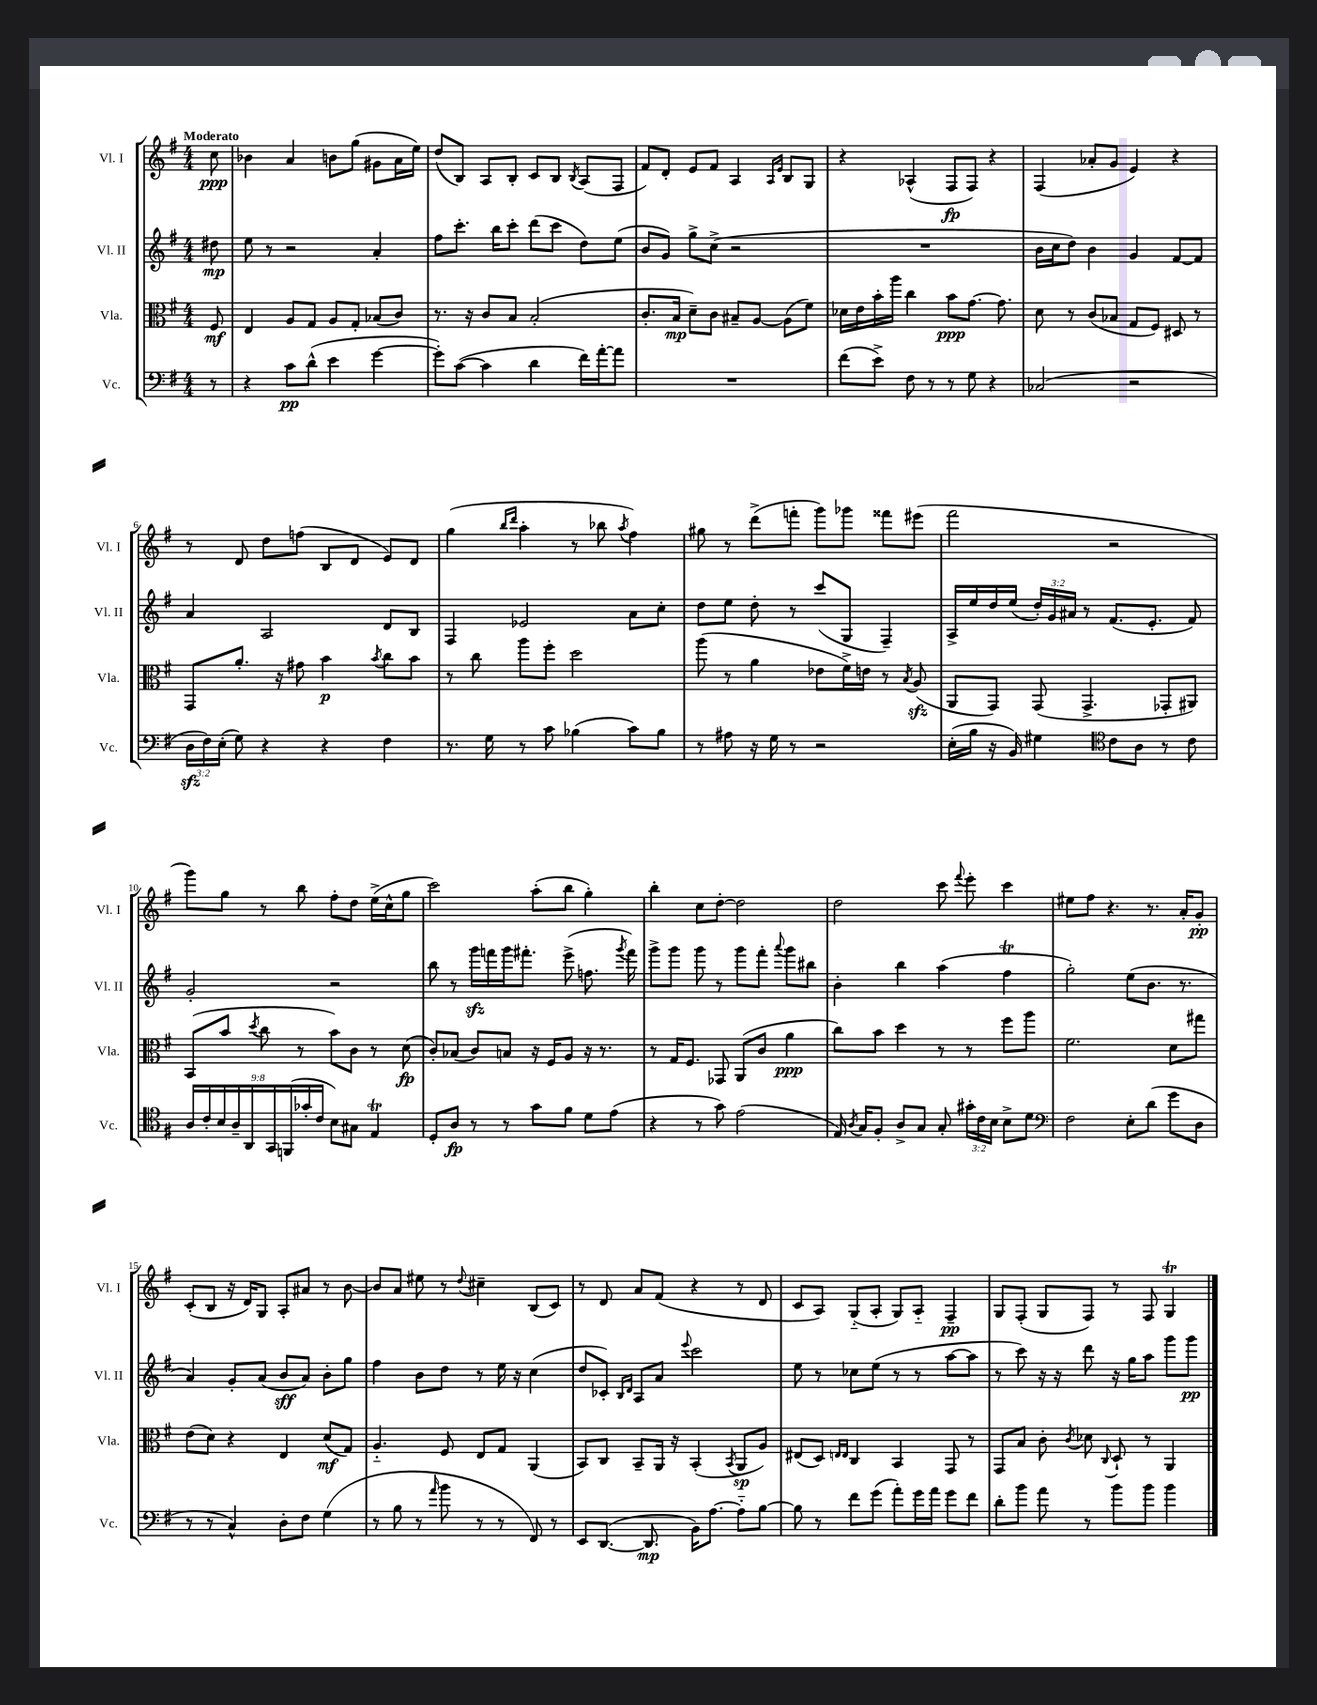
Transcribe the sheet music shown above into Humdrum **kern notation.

**kern	**dynam	**kern	**dynam	**kern	**dynam	**kern	**dynam
*part4	*part4	*part3	*part3	*part2	*part2	*part1	*part1
*staff4	*staff4	*staff3	*staff3	*staff2	*staff2	*staff1	*staff1
*I"Vc.	*	*I"Vla.	*	*I"Vl. II	*	*I"Vl. I	*
*I'Vc.	*	*I'Vla.	*	*I'Vl. II	*	*I'Vl. I	*
*clefF4	*	*clefC3	*	*clefG2	*	*clefG2	*
*k[f#]	*	*k[f#]	*	*k[f#]	*	*k[f#]	*
*M4/4	*	*M4/4	*	*M4/4	*	*M4/4	*
=	=	=	=	=	=	=	=
!	!	!	!	!	!	!LO:TX:a:B:t=Moderato	!
8r	.	8F#/	mf	8dd#X\	mp	8cc\	ppp
=1	=1	=1	=1	=1	=1	=1	=1
4r	.	4E/	.	8ee\	.	4b-X\	.
.	.	.	.	8r	.	.	.
8c\L	pp	8A/L	.	2r	.	4a/	.
(8d^^\J	.	8G/J	.	.	.	.	.
4e\	.	8A/L	.	.	.	8bn\L	.
.	.	8G'/J	.	.	.	(8gg\J	.
[4g\	.	(8B-X/L	.	4a'/	.	8g#X\L	.
.	.	8c/J)	.	.	.	16a\L	.
.	.	.	.	.	.	16ee\JJ)	.
=2	=2	=2	=2	=2	=2	=2	=2
8g'\L])	.	8.r	.	8ff#\L	.	(8dd/L	.
([8c\J	.	.	.	8.ccc'\J	.	8B/J)	.
.	.	16r	.	.	.	.	.
4c\]	.	8c/L	.	.	.	8A/L	.
.	.	.	.	16bb\KL	.	.	.
.	.	8B/J	.	8ccc'\J	.	8B'/J	.
4d\	.	(2B'/	.	(8ddd\L	.	8c/L	.
.	.	.	.	8ccc\J	.	8B/J	.
.	.	.	.	.	.	8qB/	.
16f#\LL)	.	.	.	8dd\L)	.	(8A/L	.
[16a'\J	.	.	.	.	.	.	.
8a\J]	.	.	.	(8ee\J	.	8F#/J	.
=3	=3	=3	=3	=3	=3	=3	=3
1r	.	8.c'/L	.	8b/L	.	8f#/L)	.
.	.	.	.	8g/J)	.	8d'/J	.
.	.	16B/Jk	mp	.	.	.	.
.	.	8d~\L)	.	8gg^\L	.	8e/L	.
.	.	8c\J	.	(8cc^\J	.	8f#/J	.
.	.	8B#X~/L	.	2r	.	4A/	.
.	.	[8A/J	.	.	.	.	.
.	.	.	.	.	.	16qqA/LL	.
.	.	.	.	.	.	16qqe/JJ	.
.	.	(8A\L]	.	.	.	8B/L	.
.	.	8f#\J)	.	.	.	8G/J	.
=4	=4	=4	=4	=4	=4	=4	=4
(8f#\L	.	16d-X\LL	.	1r	.	4r	.
.	.	16e\	.	.	.	.	.
8e^\J)	.	16b'\	.	.	.	.	.
.	.	16aa\JJ	.	.	.	.	.
8F#\	.	4cc\	.	.	.	(4A-X^^/	.
8r	.	.	.	.	.	.	.
8r	.	8b\L	ppp	.	.	8F#/L	fp
8G\	.	[8.g\J	.	.	.	8F#/J)	.
4r	.	.	.	.	.	4r	.
.	.	8.g\]	.	.	.	.	.
=5	=5	=5	=5	=5	=5	=5	=5
(2C-X/	.	8d\	.	16b\LL	.	(4F#/	.
.	.	.	.	16cc\J	.	.	.
.	.	8r	.	8dd\J)	.	.	.
.	.	(8c/L	.	4b\	.	8a-X'/L	.
.	.	8B-X/J	.	.	.	8g/J	.
2r	.	8G/L	.	4g/	.	4e/)	.
.	.	8F#/J)	.	.	.	.	.
.	.	8D#X/	.	[8f#/L	.	4r	.
.	.	8r	.	8f#/J]	.	.	.
!!LO:LB:g=z
=6	=6	=6	=6	=6	=6	=6	=6
24Dzz\LL	.	8GG/L	.	4a/	.	8r	.
24F#\)	.	.	.	.	.	.	.
(24E'\JJ	.	.	.	.	.	.	.
8G\)	.	8.a'/J	.	.	.	8d/	.
4r	.	.	.	2A/	.	8dd\L	.
.	.	16r	.	.	.	.	.
.	.	8g#X\	.	.	.	(8ffn\J	.
4r	.	4b\	p	.	.	8B/L	.
.	.	.	.	.	.	8d/J	.
.	.	8qb/	.	.	.	.	.
4F#\	.	8cc\L	.	8d/L	.	8e/L)	.
.	.	8b\J	.	8B/J	.	8d/J	.
=7	=7	=7	=7	=7	=7	=7	=7
8.r	.	8r	.	4F#/	.	(4gg\	.
.	.	8cc\	.	.	.	.	.
16G\	.	.	.	.	.	.	.
.	.	.	.	.	.	16qqbb/LL	.
.	.	.	.	.	.	16qqddd/JJ	.
8r	.	8aa\L	.	2e-X/	.	4aa'\	.
8c\	.	8ff#'\J	.	.	.	.	.
(4B-X\	.	2dd\	.	.	.	8r	.
.	.	.	.	.	.	8bb-X\	.
.	.	.	.	.	.	8qaa/	.
8c\L)	.	.	.	8a\L	.	4ff#\)	.
8B-\J	.	.	.	8cc'\J	.	.	.
=8	=8	=8	=8	=8	=8	=8	=8
8r	.	(8aa\	.	8dd\L	.	8gg#X\	.
8A#X\	.	8r	.	8ee\J	.	8r	.
16r	.	4a\	.	8dd'\	.	(8ddd^\L	.
16G\	.	.	.	.	.	.	.
8r	.	.	.	8r	.	8fffn'\J	.
2r	.	8e-X\L	.	(8ccc/L	.	8ggg\L)	.
.	.	16f#^\L)	.	8G/J	.	8ggg-X\J	.
.	.	16en\JJ	.	.	.	.	.
.	.	8r	.	4F#~/)	.	8fff##X\L	.
.	.	8qB/	.	.	.	.	.
.	.	(8Azz/	.	.	.	(8eee#X\J	.
=9	=9	=9	=9	=9	=9	=9	=9
(16E'\LL	.	8AA/L	.	16A^/LL	.	2fff#\	.
16B\JJ	.	.	.	16ee/	.	.	.
16r	.	8GG/J)	.	16dd/	.	.	.
16BB/)	.	.	.	(16ee/JJ	.	.	.
4G#X\	.	(8GG/	.	24dd'/LL)	.	.	.
.	.	.	.	24g/	.	.	.
.	.	.	.	24a#X/JJ	.	.	.
.	.	4.GG^/	.	8r	.	.	.
*clefC4	*	*	*	*	*	*	*
8c\L	.	.	.	(8.f#/L	.	2r	.
8A\J	.	.	.	.	.	.	.
.	.	.	.	8.e'/J	.	.	.
8r	.	8GG-X'/L	.	.	.	.	.
8c\	.	8AA#X/J)	.	8f#/)	.	.	.
!!LO:LB:g=z
=10	=10	=10	=10	=10	=10	=10	=10
18A/LL	.	(8BB/L	.	2g'/	.	8ggg\L)	.
18c'/	.	.	.	.	.	.	.
18B/	.	.	.	.	.	.	.
.	.	8b/J	.	.	.	8gg\J	.
18A~/	.	.	.	.	.	.	.
18AA/	.	.	.	.	.	.	.
.	.	8qdd/	.	.	.	.	.
.	.	8cc\	.	.	.	8r	.
18GG/	.	.	.	.	.	.	.
(18FFn/	.	.	.	.	.	.	.
.	.	8r	.	.	.	8bb\	.
18g-X'/	.	.	.	.	.	.	.
18c/JJ	.	.	.	.	.	.	.
8B\L)	.	8b\L)	.	2r	.	8ff#'\L	.
8G#X\J	.	8c\J	.	.	.	8dd\J	.
4ET/	.	8r	.	.	.	(16ee^\LL	.
.	.	.	.	.	.	16cc^^\J	.
.	.	(8d\	fp	.	.	8gg\J	.
=11	=11	=11	=11	=11	=11	=11	=11
8D'/L	.	8c'/L)	.	8bb\	.	2ccc\)	.
8A/J	fp	(8B-X/J	.	8r	.	.	.
8r	.	8c/L)	.	16gggzz\LL	.	.	.
.	.	.	.	16fffn\	.	.	.
8r	.	8Bn/J	.	16ggg\J	.	.	.
.	.	.	.	8.fff#X'\J	.	.	.
8g\L	.	16r	.	.	.	(8aa'\L	.
.	.	16F#/KL	.	.	.	.	.
8f#\J	.	8A/J	.	(8eee^\	.	8bb\J	.
8d\L	.	16r	.	8.ffn\	.	4gg'\)	.
.	.	8.r	.	.	.	.	.
(8e\J	.	.	.	.	.	.	.
.	.	.	.	8qggg/	.	.	.
.	.	.	.	16fff#\)	.	.	.
=12	=12	=12	=12	=12	=12	=12	=12
4r	.	8r	.	8ggg^\L	.	4bb'\	.
.	.	16G/KL	.	8ggg\J	.	.	.
.	.	8.F#/J	.	.	.	.	.
8r	.	.	.	8ggg\	.	8cc\L	.
8g\)	.	8GG-X/	.	8r	.	[8dd'\J	.
(2e\	.	(8AA/L	.	8ggg\L	.	2dd\]	.
.	.	8c/J	.	8fff#'\J	.	.	.
.	.	.	.	8qqaaa/	.	.	.
.	.	4a\	ppp	8ggg\L	.	.	.
.	.	.	.	8bb#X\J	.	.	.
=13	=13	=13	=13	=13	=13	=13	=13
16E/)	.	8cc\L)	.	4b'\	.	2dd\	.
8qA/	.	.	.	.	.	.	.
16G/KL	.	.	.	.	.	.	.
8F#'/J	.	8b\J	.	.	.	.	.
8A^/L	.	4dd\	.	4bb\	.	.	.
8G/J	.	.	.	.	.	.	.
8G'/	.	8r	.	(4aa\	.	8ccc\	.
.	.	.	.	.	.	8qqfff#/	.
24g#X'\LL	.	8r	.	.	.	8eee'\	.
24c\	.	.	.	.	.	.	.
24B\JJ	.	.	.	.	.	.	.
8B^\L	.	8ff#\L	.	4ff#t\	.	4ccc\	.
8d\J	.	8aa\J	.	.	.	.	.
=14	=14	=14	=14	=14	=14	=14	=14
*clefF4	*	*	*	*	*	*	*
2F#\	.	2.f#\	.	2gg'\)	.	8ee#X\L	.
.	.	.	.	.	.	8ff#\J	.
.	.	.	.	.	.	4.r	.
8E'\L	.	.	.	(8ee\L	.	.	.
(8d\J	.	.	.	8.b\J	.	8.r	.
8g\L	.	8d\L	.	.	.	.	.
.	.	.	.	8.r	.	16a'/KL	.
8D\J	.	8gg#X\J	.	.	.	8g'/J	pp
!!LO:LB:g=z
=15	=15	=15	=15	=15	=15	=15	=15
8r	.	(8e\L	.	4a/)	.	(8c'/L	.
8r	.	8d\J)	.	.	.	8B/J	.
4C^^/)	.	4r	.	8g'/L	.	16r	.
.	.	.	.	.	.	16d/KL)	.
.	.	.	.	(8a/J	.	8G/J	.
8D'\L	.	4E/	.	8b/L	sff	8A'/L	.
8F#\J	.	.	.	8a/J)	.	8a#X/J	.
(4G\	.	(8d/L	mf	8b'\L	.	8r	.
.	.	8G/J)	.	8gg\J	.	[8b\	.
=16	=16	=16	=16	=16	=16	=16	=16
8r	.	4.A/	.	4ff#\	.	8b/L]	.
8B\	.	.	.	.	.	8a/J	.
8r	.	.	.	8b\L	.	8ee#X\	.
16qqa/	.	.	.	.	.	.	.
8b\	.	8F#/	.	8dd\J	.	8r	.
.	.	.	.	.	.	8qqdd/	.
8r	.	8E/L	.	8r	.	4cc#X~\	.
8r	.	8G/J	.	16ee\	.	.	.
.	.	.	.	16r	.	.	.
8FF#/)	.	(4AA/	.	(4cc\	.	(8B/L	.
8r	.	.	.	.	.	8c/J)	.
=17	=17	=17	=17	=17	=17	=17	=17
8EE/L	.	8BB/L)	.	8dd/L	.	8r	.
([8.DD/J	.	8C/J	.	8c-X'/J)	.	8d/	.
.	.	.	.	16qqB/LL	.	.	.
.	.	.	.	16qqd/JJ	.	.	.
.	.	8BB~/L	.	8A/L	.	8a/L	.
8.DD/]	mp	.	.	.	.	.	.
.	.	16AA/Jk	.	8a/J	.	(8f#/J	.
.	.	16r	.	.	.	.	.
.	.	.	.	8qqeee/	.	.	.
16BB\KL)	.	(4BB'/	.	2ccc\	.	4r	.
[8.A\J	.	.	.	.	.	.	.
.	.	8qBB/	.	.	.	.	.
8A\L]	.	8AA/L	sp	.	.	8r	.
[8B\J	.	8A/J)	.	.	.	8d/	.
=18	=18	=18	=18	=18	=18	=18	=18
8B\]	.	(8E#X/L	.	8ee\	.	8c/L	.
8r	.	8D/J)	.	8r	.	8A/J)	.
.	.	16qqEn/LL	.	.	.	.	.
.	.	16qqE/JJ	.	.	.	.	.
8f#\L	.	4C/	.	8cc-X\L	.	(8G/L	.
(8g\J	.	.	.	(8ee\J	.	8A'/J	.
8a'\L)	.	4BB/	.	8r	.	8G/L)	.
16g\L	.	.	.	8r	.	8A/J	.
16a\JJ	.	.	.	.	.	.	.
8g\L	.	8GG/	.	[8aa\L	.	4F#~/	pp
8f#\J	.	8r	.	8aa\J]	.	.	.
=19	=19	=19	=19	=19	=19	=19	=19
8d'\L	.	8GG/L	.	8r	.	8G/L	.
8b\J	.	8B/J	.	8ccc\)	.	(8F#'/J	.
8a\	.	8c'\	.	16r	.	8G/L	.
.	.	.	.	16r	.	.	.
.	.	8qc/	.	.	.	.	.
8r	.	8d-X\	.	8ddd\	.	8F#/J)	.
.	.	8qqC/	.	.	.	.	.
8b\L	.	8D`/	.	16r	.	8r	.
.	.	.	.	16gg\KL	.	.	.
8b\J	.	8r	.	8aa\J	.	8F#/	.
4b\	.	4AA/	.	8ggg\L	.	4GT/	.
.	.	.	.	8ggg\J	pp	.	.
==	==	==	==	==	==	==	==
*-	*-	*-	*-	*-	*-	*-	*-
